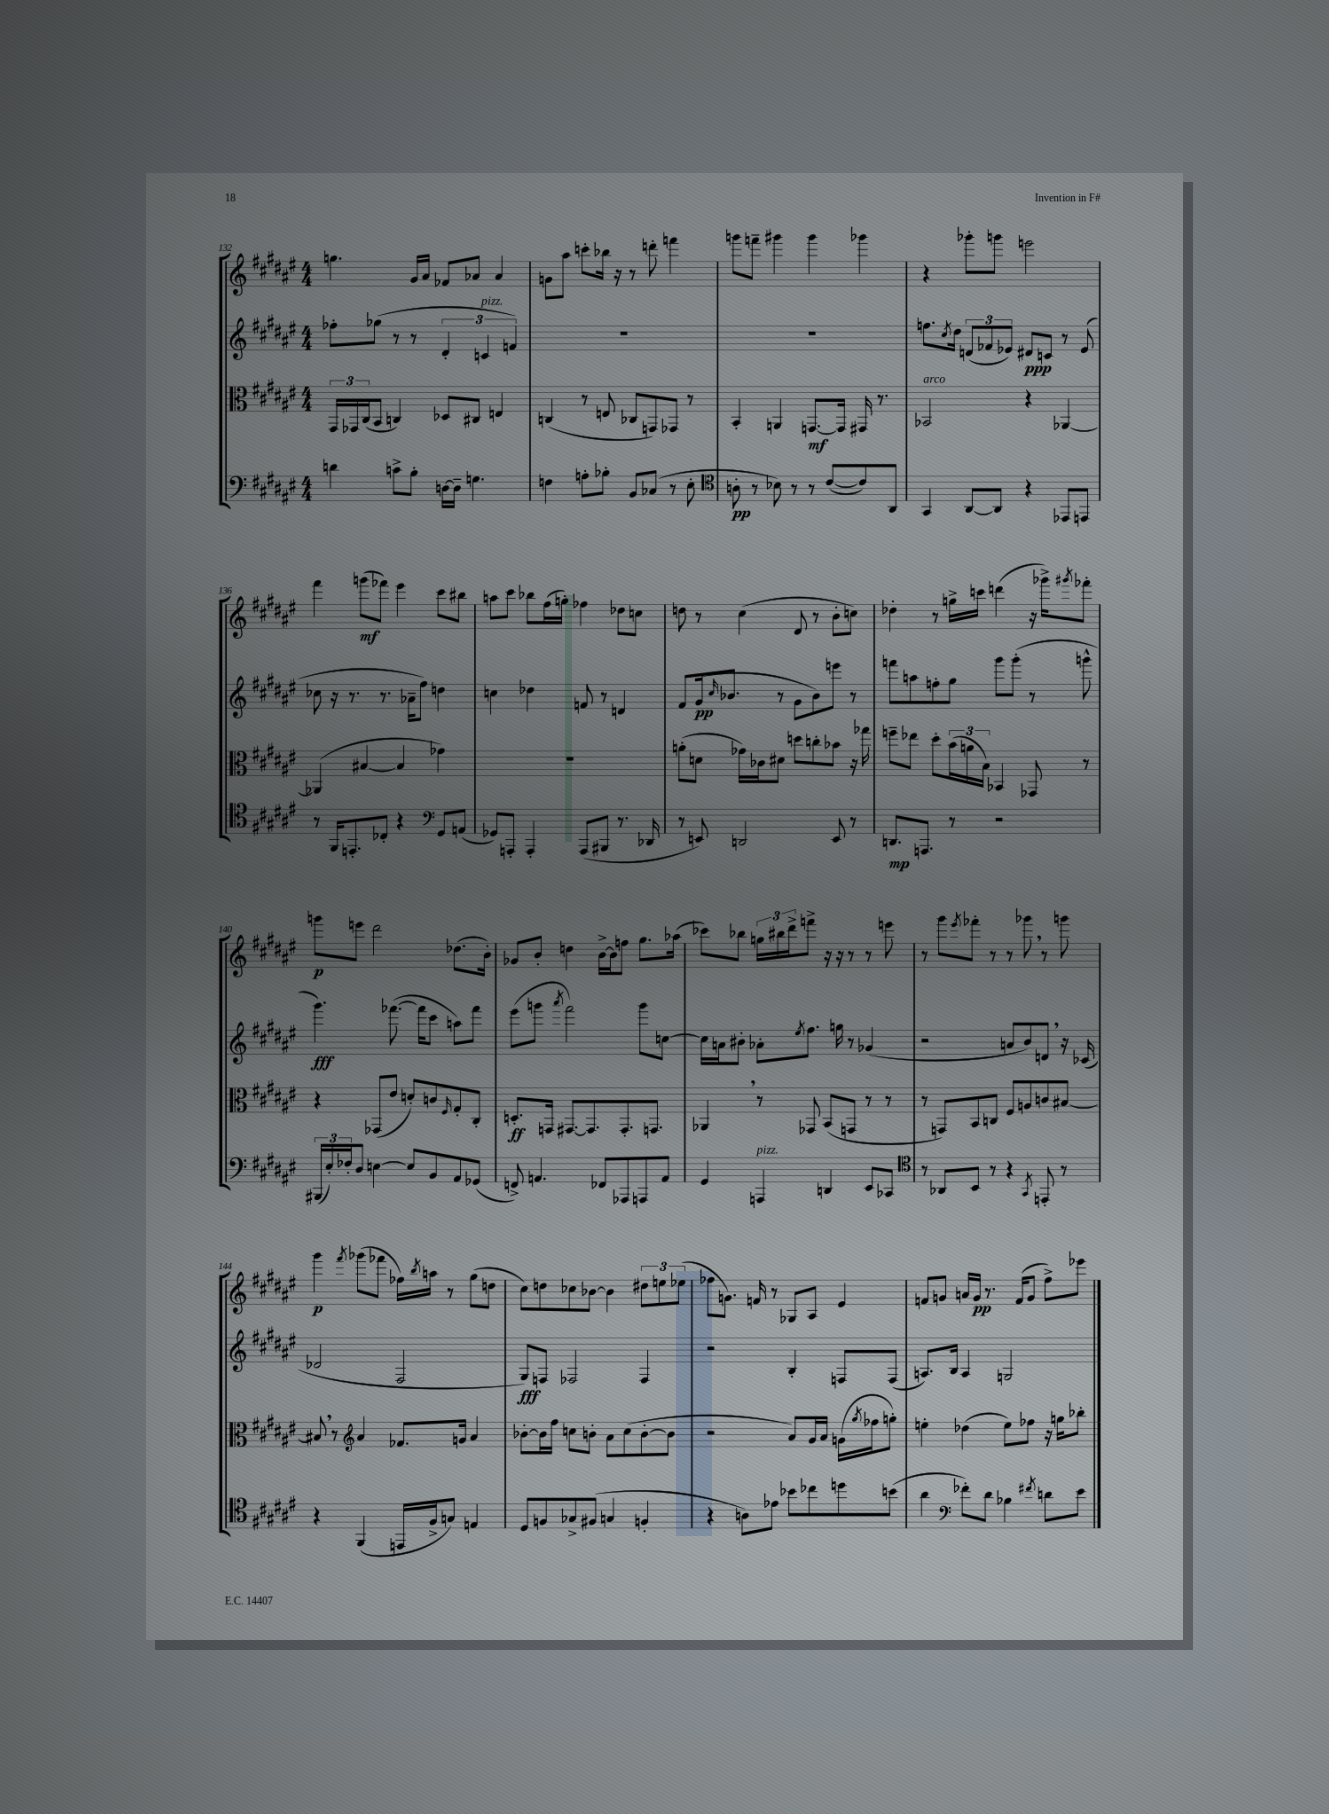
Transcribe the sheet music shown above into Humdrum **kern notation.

**kern	**kern	**kern	**kern
*staff4	*staff3	*staff2	*staff1
*clefF4	*clefC3	*clefG2	*clefG2
*k[f#c#g#d#a#e#]	*k[f#c#g#d#a#e#]	*k[f#c#g#d#a#e#]	*k[f#c#g#d#a#e#]
*M4/4	*M4/4	*M4/4	*M4/4
4d	24GG#	8ff-'	4.gg
.	24GG-	.	.
.	(24C#	.	.
.	8BB	(8gg-	.
8c^	4C)	8r	.
8B'	.	8r	16g#
.	.	.	16a#
[16D	8D-	6d#'	8f-
16D~]	.	.	.
4.G	8C#	.	8a-
.	.	6c	.
.	4E	.	4a-
.	.	6f)	.
=	=	=	=
4F	(4C	1r	8g
.	.	.	8aa#
8A'	8r	.	8ccc'
8B-'	8E	.	16bb-
.	.	.	16r
8BB	8C-	.	8r
(8C-	8GG)	.	8ddd'
8r	8GG-	.	4fff
8E#'	8r	.	.
=	=	=	=
*clefC4	*	*	*
8A'	4BB'	1r	8ggg
8r	.	.	8fff~
8B-)	4AA	.	4ggg#
8r	.	.	.
8r	[8.GG	.	4ggg#
([8c#	.	.	.
.	16GG]	.	.
8c#])	16GG#	.	4ggg-
.	8.r	.	.
8AA#	.	.	.
=	=	=	=
4GG#	2BB-	8.ff	4r
.	.	8qcc#	.
.	.	16dd#	.
[8AA#	.	(12d	8ggg-'
.	.	12f-	.
8AA#]	.	.	8ggg
.	.	12e-)	.
4r	4r	8d#	2eee
.	.	8c	.
8EE-	[4AA-	8r	.
8EE	.	(8e-	.
=	=	=	=
8r	(4AA-]	8cc-	4fff#
16FF#	.	16r	.
8.EE'	.	8.r	.
.	[4B#	.	(8ggg
8C-'	.	8.r	8fff-)
4r	4B#]	.	4eee#
.	.	16a-~	.
.	.	8ff#)	.
*clefF4	*	*	*
8GG#	4g-)	4dd	8ccc#
(8AA	.	.	8bb#
=	=	=	=
8GG-)	1r	4cc	8aa
8AAA'	.	.	8ccc#
4AAA'	.	4dd-	8bb-
.	.	.	(16ff#
.	.	.	16gg')
(8AAA	.	8f	4ff-
8BBB#	.	8r	.
8.r	.	4d	8dd-
.	.	.	8cc
16DD-	.	.	.
=	=	=	=
8r	(8a'	8f#	8dd
8EE)	8d	(16g#	8r
.	.	16qqcc#	.
.	.	8.b-	.
2DD	16g-)	.	(4cc#
.	16c-	.	.
.	8d#	8r	.
.	8dd	8g#	8d#
.	8cc'	8b-)	8r
8EE	8b-	8eee	8b'
8r	16r	8r	8cc)
.	16gg-	.	.
=	=	=	=
8.DD	8ff~	8fff	4dd-'
.	8ee-	8aa	.
8.AAA	.	.	.
.	8dd#'	8ff'	8r
8r	(24b	8gg#	16gg^
.	24a	.	.
.	.	.	16ccc
.	24B)	.	.
2r	4BB-	8ggg#	(4ddd
.	.	(8ggg#'	.
.	8GG-	8r	16r
.	.	.	16ggg-^)
.	.	.	8qggg#
.	8r	8ggg^^	8fff-'
=	=	=	=
(24BBB#	4r	4.ggg#)	8ggg
24E#')	.	.	.
24F-'	.	.	.
8D#	.	.	8eee
[4E	(8GG-	.	2ddd#
.	8e#	([8.fff-	.
8E]	8d')	.	.
.	.	16fff-]	.
8BB	8c	8ccc#	.
.	16qqF#	.	.
8AA#	8G#'	8aa)	(8.dd-
(8GG-	8C#'	8fff-	.
.	.	.	16b')
=	=	=	=
8FF^)	8.D'	(8eee#	8g-
4.AA	.	8ggg	8b'
.	16GG	.	.
.	.	8qaaa#	.
.	[8.GG#	2fff#)	4dd
.	8.GG#]	.	.
8FF-	.	.	[16b^
.	.	.	16b]
8AAA-	8.GG#'	.	8ff
8AAA	.	8ggg	8.gg#
.	8.GG	.	.
8AA	.	[8cc	.
.	.	.	(16aa-
=	=	=	=
4GG#	4AA-	16cc]	8ccc-)
.	.	16a	.
.	.	8b#'	8bb-
4AAA	8r	8a-'	24gg
.	.	.	24bb#
.	.	.	24ddd#^
.	.	8qee#	.
.	8GG-	8.ff#	8fff^
4DD	(8BB	.	16r
.	.	16gg	16r
.	8GG	8r	8r
8EE#	8r	(4g-	8r
8CC-	8r	.	8eee
=	=	=	=
*clefC4	*	*	*
8r	8r	2r	8r
8AA-	8GG)	.	8ggg#
.	.	.	8qeee#
8BB	8BB	.	8fff-'
8r	8C	.	8r
4r	8F#	8a	8r
.	8A	8b)	8ggg-
8qGG#	.	.	.
8EE'	8c	8d	8r
8r	[8B#	16r	8ggg
.	.	(16c-	.
=	=	=	=
4r	8B#]	2d-	4ggg#
.	8r	.	.
*	*clefG2	*	*
.	.	.	8qfff#
(4FF#	4a#	.	(8ggg-
.	.	.	8fff-
16EE	8.f-	2F#	16ff-)
.	.	.	8qbb
16F#^	.	.	16aa
8G)	.	.	8r
.	16g	.	.
4E	4a#	.	(8gg#
.	.	.	8dd
=	=	=	=
8D#	[8b-'	8G#)	8cc#)
8F	16b-]	8F	8dd
.	16ff#	.	.
8G-^	8cc	2F-	8cc-
(8F#	8b'	.	[8b-
4G	8a#	.	4b-]
.	(8cc	.	.
4F'	[8b'	4F-	12dd#
.	.	.	12ee
.	8b]	.	.
.	.	.	(12ee-
=	=	=	=
4r	2r	2r	8ff-
.	.	.	8.g)
8A)	.	.	.
.	.	.	16f
8e-	.	.	8r
8b-	8a#)	4B'	8G-
8cc-	16g#	.	8A#
.	16a#	.	.
8dd	(16g	8F	4e#
.	8qgg#	.	.
.	16ff-	.	.
(8b	8gg')	(8F	.
=	=	=	=
4a#	4ee'	8.A)	8f
.	.	.	8g
.	.	16B	.
*clefF4	*	*	*
8f-')	(4dd-	4A	16a
.	.	.	16g
8d#	.	.	8.r
4B-	8ee)	2G	.
.	.	.	(16f
.	8ff-	.	8g
8qf#	.	.	.
8d	16r	.	8ff#^)
.	16gg	.	.
8e#	8bb-'	.	8eee-
==	==	==	==
*-	*-	*-	*-
